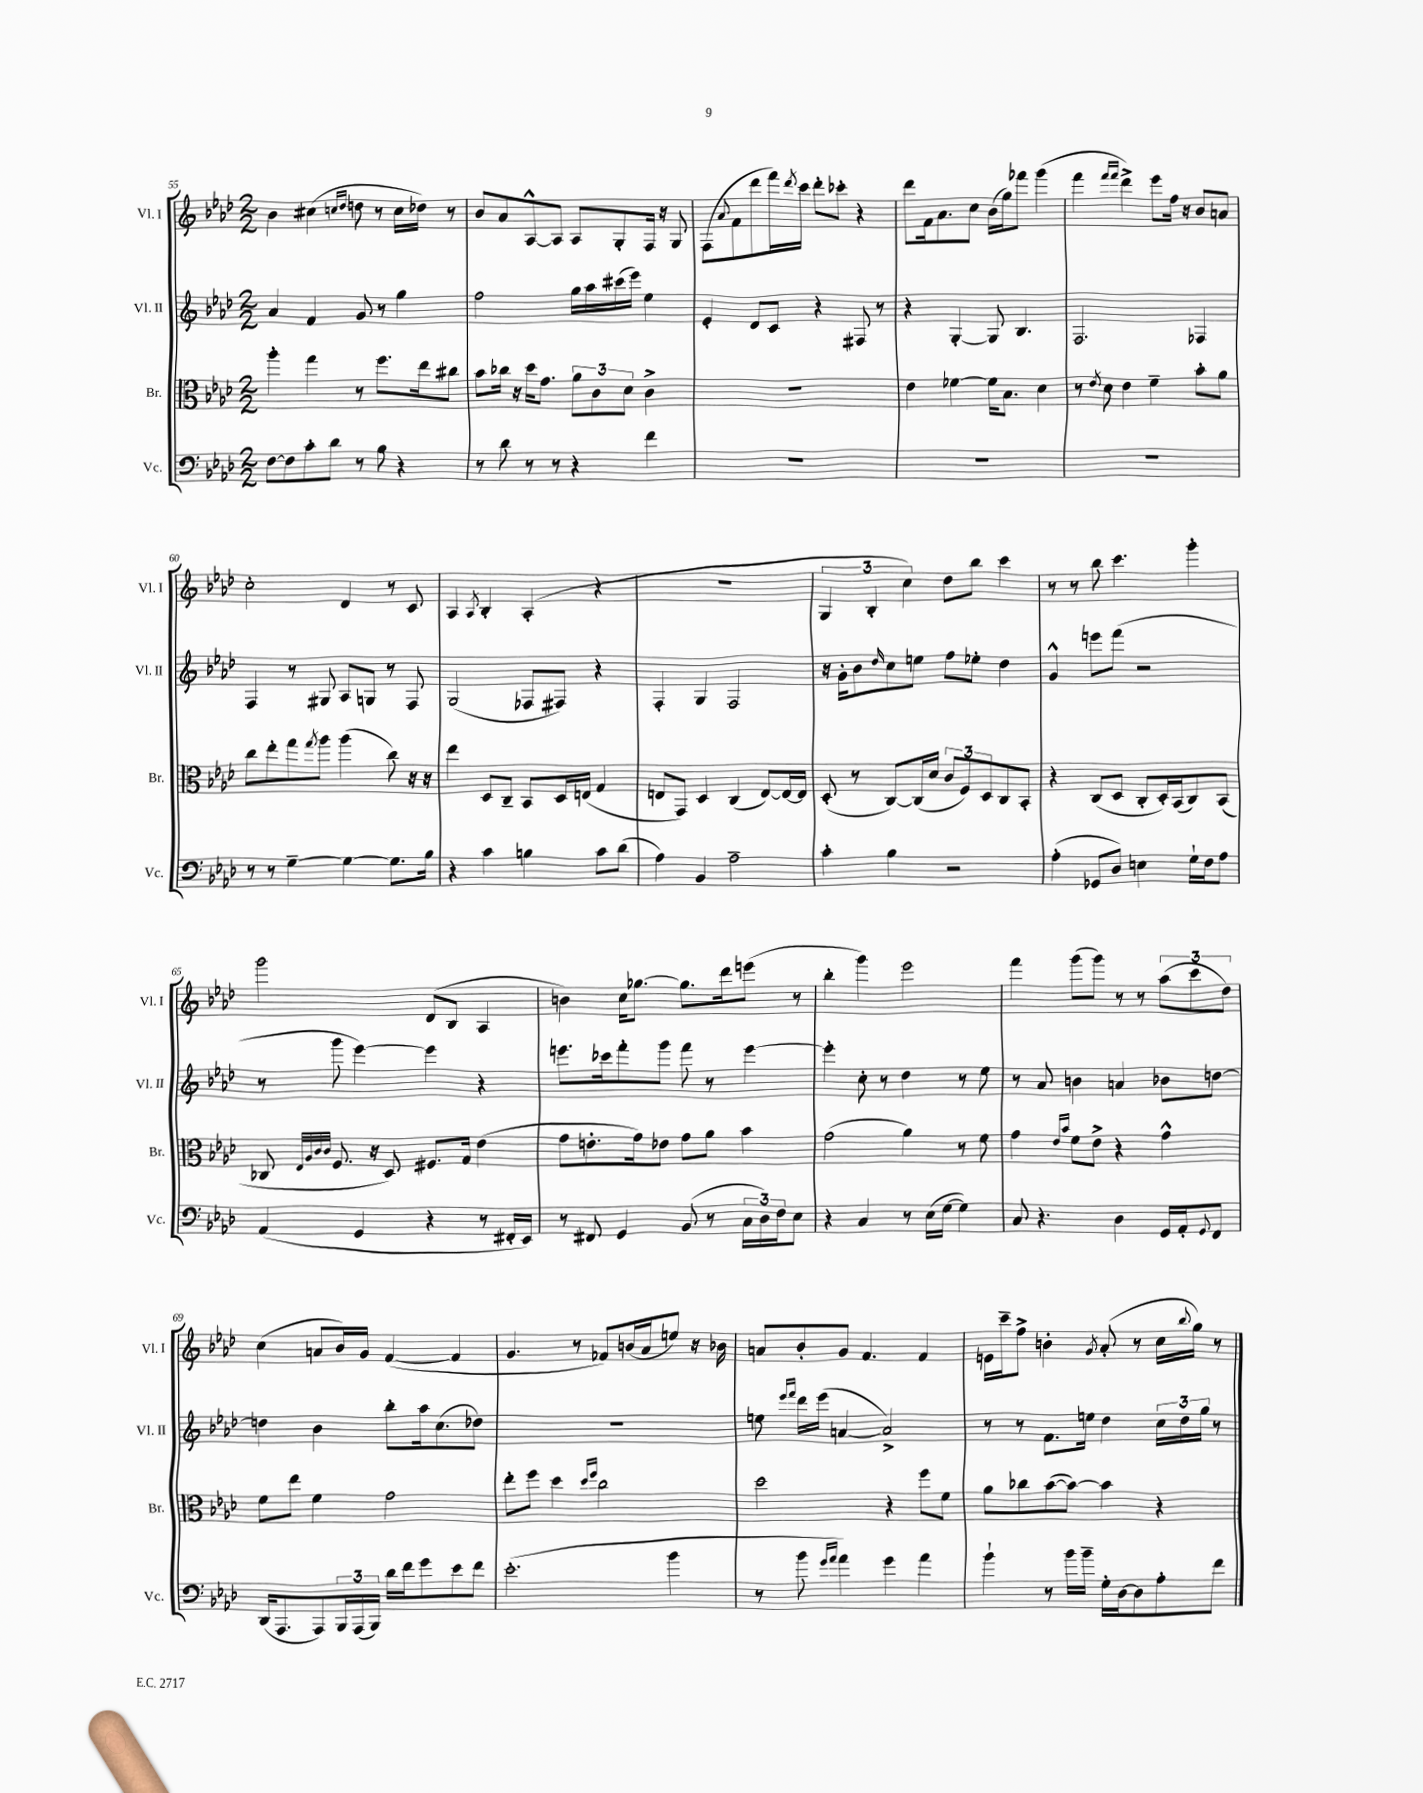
<<
\new StaffGroup <<
\new Staff = "s0" \with { instrumentName = "Vl. I" shortInstrumentName = "Vl. I" } {
    \clef treble \key aes \major \numericTimeSignature \time 2/2
    bes'4 cis''4( \grace { c''16 des''16 } d''8 r8 c''16 des''16) r8 |
    bes'8 aes'8 aes8~-^ aes8 aes8 g8-. f16 r16 g8 |
    f8( \appoggiatura { aes'8 } f'8 des'''8 f'''16) \acciaccatura { des'''8 } c'''16 des'''8-. ces'''8-. r4 |
    des'''8 f'16 aes'8. c''8 bes'16( g''16) fes'''8 g'''4( |
    f'''4 \grace { f'''16 f'''16 } des'''4->) ees'''8 f''16 r16 bes'8 a'8 |
    c''2-. des'4 r8 c'8 |
    aes4 \acciaccatura { aes8 } bes4-. aes4-.( r4 |
    R1 |
    \tuplet 3/2 { g4 bes4-. c''4) } des''8 bes''8 c'''4 |
    r8 r8 bes''8 c'''4. g'''4-. |
    g'''2 des'8( bes8 aes4 |
    b'4) c''16 ges''8.~ ges''8. des'''16 e'''8( r8 |
    bes''4-. g'''4) ees'''2 |
    f'''4 g'''8( g'''8) r8 r8 \tuplet 3/2 { aes''8( c'''8 des''8) } |
    c''4( a'8 bes'16) g'16 f'4~( f'4 |
    g'4. r8 fes'8) b'16( aes'16 e''8) r16 bes'16 |
    a'8 bes'8-. g'8 f'4. f'4 |
    e'16 c'''16-- f''8-> b'4-. \acciaccatura { g'8 } aes'8-.( r8 c''16 \appoggiatura { bes''8 } g''16) r8 \bar "|." |
}
\new Staff = "s1" \with { instrumentName = "Vl. II" shortInstrumentName = "Vl. II" } {
    \clef treble \key aes \major \numericTimeSignature \time 2/2
    aes'4 f'4 g'8 r8 g''4 |
    f''2 g''16 aes''16 cis'''16( ees'''16) ees''4 |
    ees'4-. des'8 c'8 r4 fis8 r8 |
    r4 g4~-. g8 bes4. |
    f2. fes4 |
    f4 r8 gis8 aes8 g8 r8 f8 |
    g2( fes8 fis8) r4 |
    f4-. g4 f2 |
    r16 g'16-. bes'8 \grace { des''16 } c''8 e''8 f''8 ees''8-. des''4 |
    g'4-^ e'''8 f'''8( r2 |
    r8 g'''8 ees'''4~) ees'''4 r4 |
    e'''8. ces'''16 f'''8-. g'''8 f'''8 r8 e'''4~ |
    e'''4-. c''8-. r8 des''4 r8 ees''8 |
    r8 aes'8 b'4 a'4 bes'8 d''8~ |
    d''4 bes'4 bes''8-. aes''16 c''8.( des''8) |
    R1 |
    e''8 \grace { ees'''16 f'''16 } des'''16 ees'''16( a'4~ a'2->) |
    r8 r8 f'8. e''16 des''4 \tuplet 3/2 { c''16 des''16 g''16 } r8 \bar "|." |
}
\new Staff = "s2" \with { instrumentName = "Br." shortInstrumentName = "Br." } {
    \clef alto \key aes \major \numericTimeSignature \time 2/2
    aes''4-. g''4 r8 f''8. ees''16 cis''8 |
    bes'8 ces''16 r16 des''16 g'8. \tuplet 3/2 { aes'8 c'8 des'8 } c'4-> |
    R1 |
    ees'4 fes'4~ fes'16 bes8. des'4 |
    r8 \acciaccatura { ees'8 } des'8 ees'4 f'4-- bes'8-. aes'8 |
    c''8 ees''8-. g''8 \acciaccatura { g''8 } aes''8 aes''4( c''8) r16 r16 |
    ees''4 des8 c8-- bes,8 des16 e16( g4 |
    e8 g,8) des4 c4( e8~) e16~ e16 |
    des8-.( r8 c8~) c16( des'16 \tuplet 3/2 { c'8 f8) des8 } c8 bes,8-. |
    r4 c8( des8 c8-. des16-.) bes,16( c8) bes,8( |
    ces8 \grace { ees32 aes32 c'32 c'32 } f8. r16 des8) fis8. g16 ees'4( |
    g'8 e'8.-. g'16) ees'8 g'8 aes'8 bes'4 |
    g'2( aes'4) r8 f'8 |
    g'4 \grace { ees'16 bes'16 } f'8 ees'8-> r4 g'4-^ |
    f'8 ees''8 f'4 g'2 |
    ees''8-. f''8 des''4 \grace { des''16 f''16 } c''2 |
    des''2 r4 f''8 f'8 |
    aes'8 ces''8 bes'8~( bes'8~) bes'4 r4 \bar "|." |
}
\new Staff = "s3" \with { instrumentName = "Vc." shortInstrumentName = "Vc." } {
    \clef bass \key aes \major \numericTimeSignature \time 2/2
    f8~ f8 c'8-. des'8 r8 bes8 r4 |
    r8 des'8 r8 r8 r4 f'4 |
    R1 |
    R1 |
    R1 |
    r8 r8 g4~-- g4~ g8. bes16 |
    r4 c'4 b4 c'8 des'8( |
    aes4) bes,4 aes2-- |
    c'4-. bes4 r2 |
    aes4-.( ges,8 des8) e4 g16-! f16 aes8 |
    aes,4( g,4 r4 r8 fis,16-. ees,16) |
    r8 fis,8 g,4 bes,8( r8 \tuplet 3/2 { c16 des16) f16 } ees8 |
    r4 c4 r8 ees16( g16~ g4) |
    c8 r4. des4 g,16 aes,16-. \appoggiatura { g,8 } f,8 |
    des,16( aes,,8. aes,,8) \tuplet 3/2 { bes,,16 aes,,16( bes,,16) } des'16 f'16 g'8 ees'8 f'8 |
    ees'2.-.( bes'4 |
    r8 bes'8 \grace { g'16 aes'16 } aes'4) g'4 aes'4 |
    bes'4-! r8 bes'16 bes'16-- g16-. des16~ des8 aes8-. f'8 \bar "|." |
}
>>
>>
\layout { \context { \Score currentBarNumber = #55 } }
